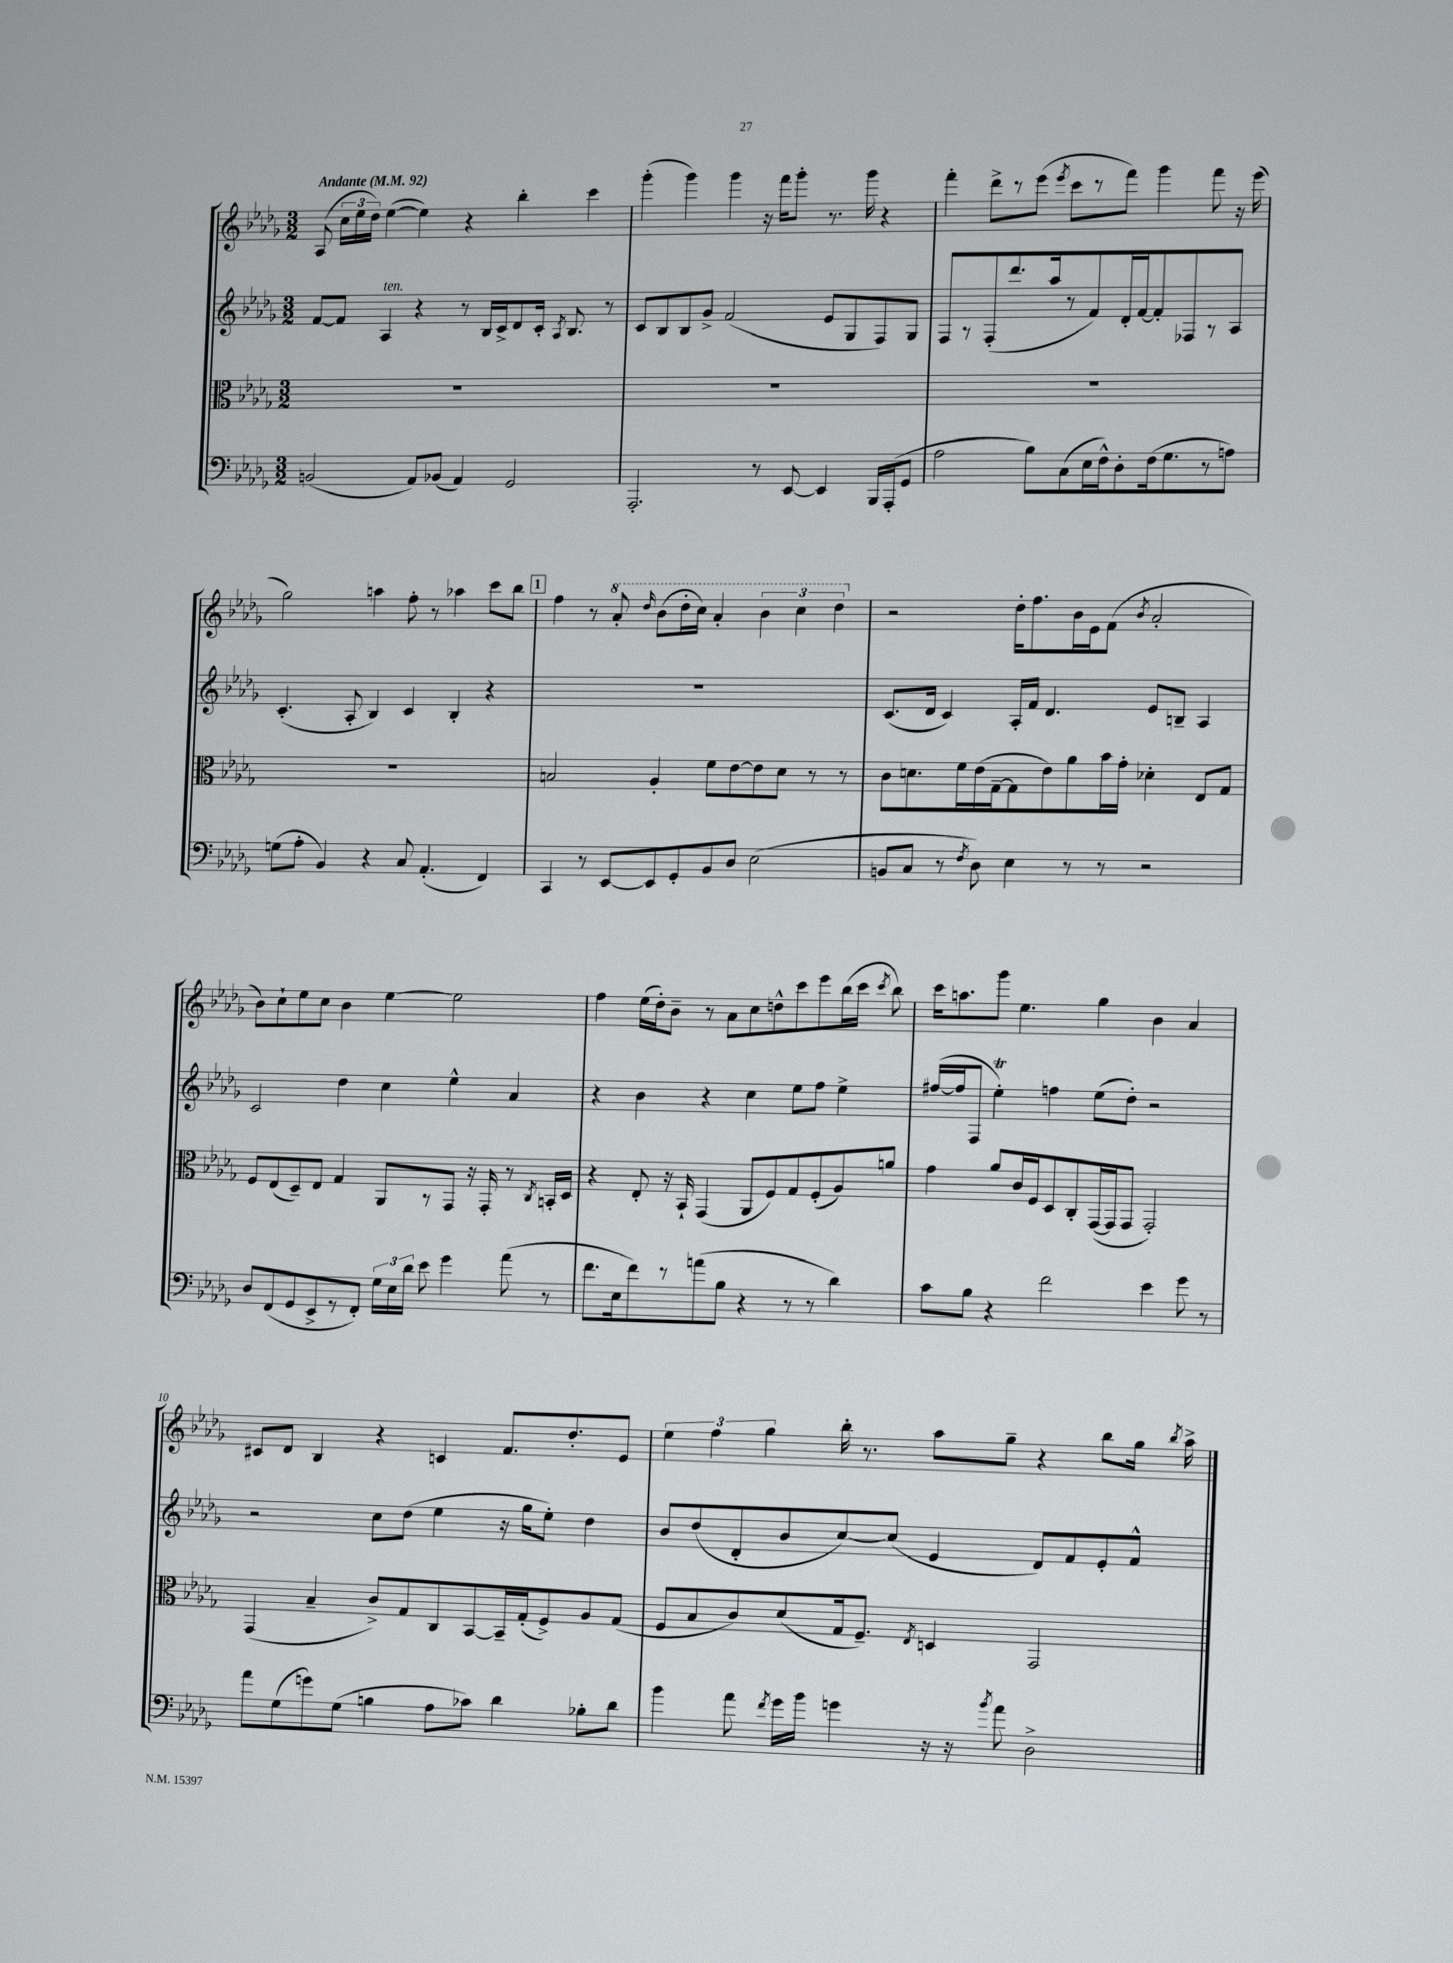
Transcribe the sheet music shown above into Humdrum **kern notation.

**kern	**kern	**kern	**kern
*staff4	*staff3	*staff2	*staff1
*clefF4	*clefC3	*clefG2	*clefG2
*k[b-e-a-d-g-]	*k[b-e-a-d-g-]	*k[b-e-a-d-g-]	*k[b-e-a-d-g-]
*M3/2	*M3/2	*M3/2	*M3/2
*MM92	*MM92	*MM92	*MM92
(2BB	1.r	[8f	(8A-
.	.	8f]	24cc
.	.	.	24ee-
.	.	.	24dd-)
.	.	4A-	([4ee-
8AA-)	.	4r	4ee-])
(8BB-	.	.	.
4AA-)	.	8r	4r
.	.	16B-	.
.	.	16c^	.
2GG-	.	8d-	4bb-'
.	.	16c'	.
.	.	8qA-	.
.	.	8.B-	.
.	.	.	4ccc
.	.	8r	.
=	=	=	=
2.AAA-'	1.r	8c	(4ggg-'
.	.	8B-	.
.	.	8B-	4ggg-)
.	.	8g-^	.
.	.	(2f	4ggg-
8r	.	.	16r
.	.	.	16fff
[8EE-	.	.	8ggg-'
4EE-]	.	8e-	8.r
.	.	8G-	.
.	.	.	16ggg-
16BBB-	.	8F)	4r
(16AAA-'	.	.	.
8GG-	.	8G-	.
=	=	=	=
2A-	1.r	8F	4fff'
.	.	8r	.
.	.	(8F'	8ddd-^
.	.	8.ddd-	8r
8B-)	.	.	(8eee-
.	.	16aa-	.
.	.	.	8qeee-
(8C	.	8r	8ccc
16E-	.	8f)	8r
16F^^)	.	.	.
8D-'	.	16d-'	8fff)
.	.	[16f	.
(16F	.	8f']	4ggg-
8.G-	.	.	.
.	.	8F-	.
8r	.	8r	8fff
8A)	.	8A-	16r
.	.	.	(16eee-
=	=	=	=
(8G	1.r	(4.c'	2gg-)
8A-'	.	.	.
4BB-)	.	.	.
.	.	8A-'	.
4r	.	4B-)	4aa
8C	.	4c	8ff'
(4.AA-'	.	.	8r
.	.	4B-'	4aa-
4FF)	.	4r	8ccc
.	.	.	8bb-
=	=	=	=
4CC	2B	1.r	4ff
8r	.	.	8r
[8EE-	.	.	8aa-'
.	.	.	16qqddd-
8EE-]	4A-'	.	(8bb-
8GG-'	.	.	16ddd-'
.	.	.	16ccc)
8BB-	8f	.	4aa-'
8D-	[8e-	.	.
(2E-	8e-]	.	6bb-
.	8d-	.	.
.	.	.	6ccc
.	8r	.	.
.	.	.	6ddd-
.	8r	.	.
=	=	=	=
8BB	8c	(8.c	2r
8C	8.d	.	.
.	.	16d-	.
8r	.	4c)	.
.	16f	.	.
8qF	.	.	.
8D-)	(16e-	.	.
.	[16G-~	.	.
4E-	8G-]	16A-'	16dd-'
.	.	16f	8.ff
.	8e-)	4.d-	.
8r	8a-	.	16b-
.	.	.	16e-
8r	16b-	.	(8f
.	16g-'	.	.
.	.	.	8qb-
2r	4d-'	8e-	2a-'
.	.	8B~	.
.	8E-	4A-	.
.	8G-	.	.
=	=	=	=
8D-	8F	2c	8b-)
(8FF	(8E-	.	8cc`
8GG-	8D-~)	.	8ee-
8EE-^	8E-	.	8cc
8r	4G-	4dd-	4b-
8FF')	.	.	.
24G-	8AA-	4cc	[4ee-
24E-	.	.	.
24d-	.	.	.
8e-	8r	.	.
4g-	8GG-	4ee-^^	2ee-]
.	16r	.	.
.	16GG-'	.	.
(8a-	8r	4a-	.
.	8qC	.	.
8r	16BB'	.	.
.	16D-	.	.
=	=	=	=
8.f	4r	4r	4ff
16E-	.	.	.
8f)	8E-'	4b-	(16ee-
.	.	.	16dd-')
8r	16r	.	8b-~
.	16BB-`	.	.
(8a	(4GG-	4r	8r
8B-	.	.	8a-
4r	8AA-	4cc	8cc
.	8F)	.	8dd^^
8r	8G-	8ee-	8ccc
8r	(8F'	8ff	8eee-
4d-)	8A-)	4ee-^	(16bb-
.	.	.	16ccc
.	.	.	8qccc
.	8a	.	8bb-)
=	=	=	=
8c	4g-	([16ff#	16ccc
.	.	16ff#]	8.aa
8B-	.	8F	.
4r	8a-	4ee-')	8ggg-
.	16c	.	4.ee-
.	16F	.	.
2f	8D-	4ff	.
.	8C'	.	.
.	([16GG-	(8ee-	4gg-
.	16GG-]	.	.
.	8GG-	8dd-')	.
4e-	2GG-')	2r	4b-
8g-	.	.	4a-
8r	.	.	.
=	=	=	=
8a-	(4GG-	2r	8c#
(8G-	.	.	8d-
8g)	4B-~	.	4B-
(8G-	.	.	.
4B	8c^)	8cc	4r
.	8G-	(8dd-	.
8A-	8C	4ee-	4c
8c-)	[8BB-	.	.
4d-	16BB-~]	16r	8.f
.	(16G-'	16gg-	.
.	8F^)	8ee-')	.
.	.	.	8.dd-'
8B-'	8A-	4dd-	.
8d-	(8G-	.	8e-
=	=	=	=
4b-	8F	8b-	6ee-
.	8B-	(8dd-	.
.	.	.	6ff
8a-	8c)	8d-'	.
.	.	.	6gg-
8qf	.	.	.
16g-	(8d-	8b-	.
16b-	.	.	.
4g	16G-	[8cc)	16bb-'
.	8.F~)	.	8.r
.	.	(8cc]	.
.	8qE-	.	.
16r	4D	4e-	8aa-
16r	.	.	.
8qb-	.	.	.
8a-	.	.	8gg-~
2D-^	2GG-	8d-)	4r
.	.	8f	.
.	.	8e-'	8bb-
.	.	8f^^	16gg-
.	.	.	8qbb-
.	.	.	16aa-^
==	==	==	==
*-	*-	*-	*-
